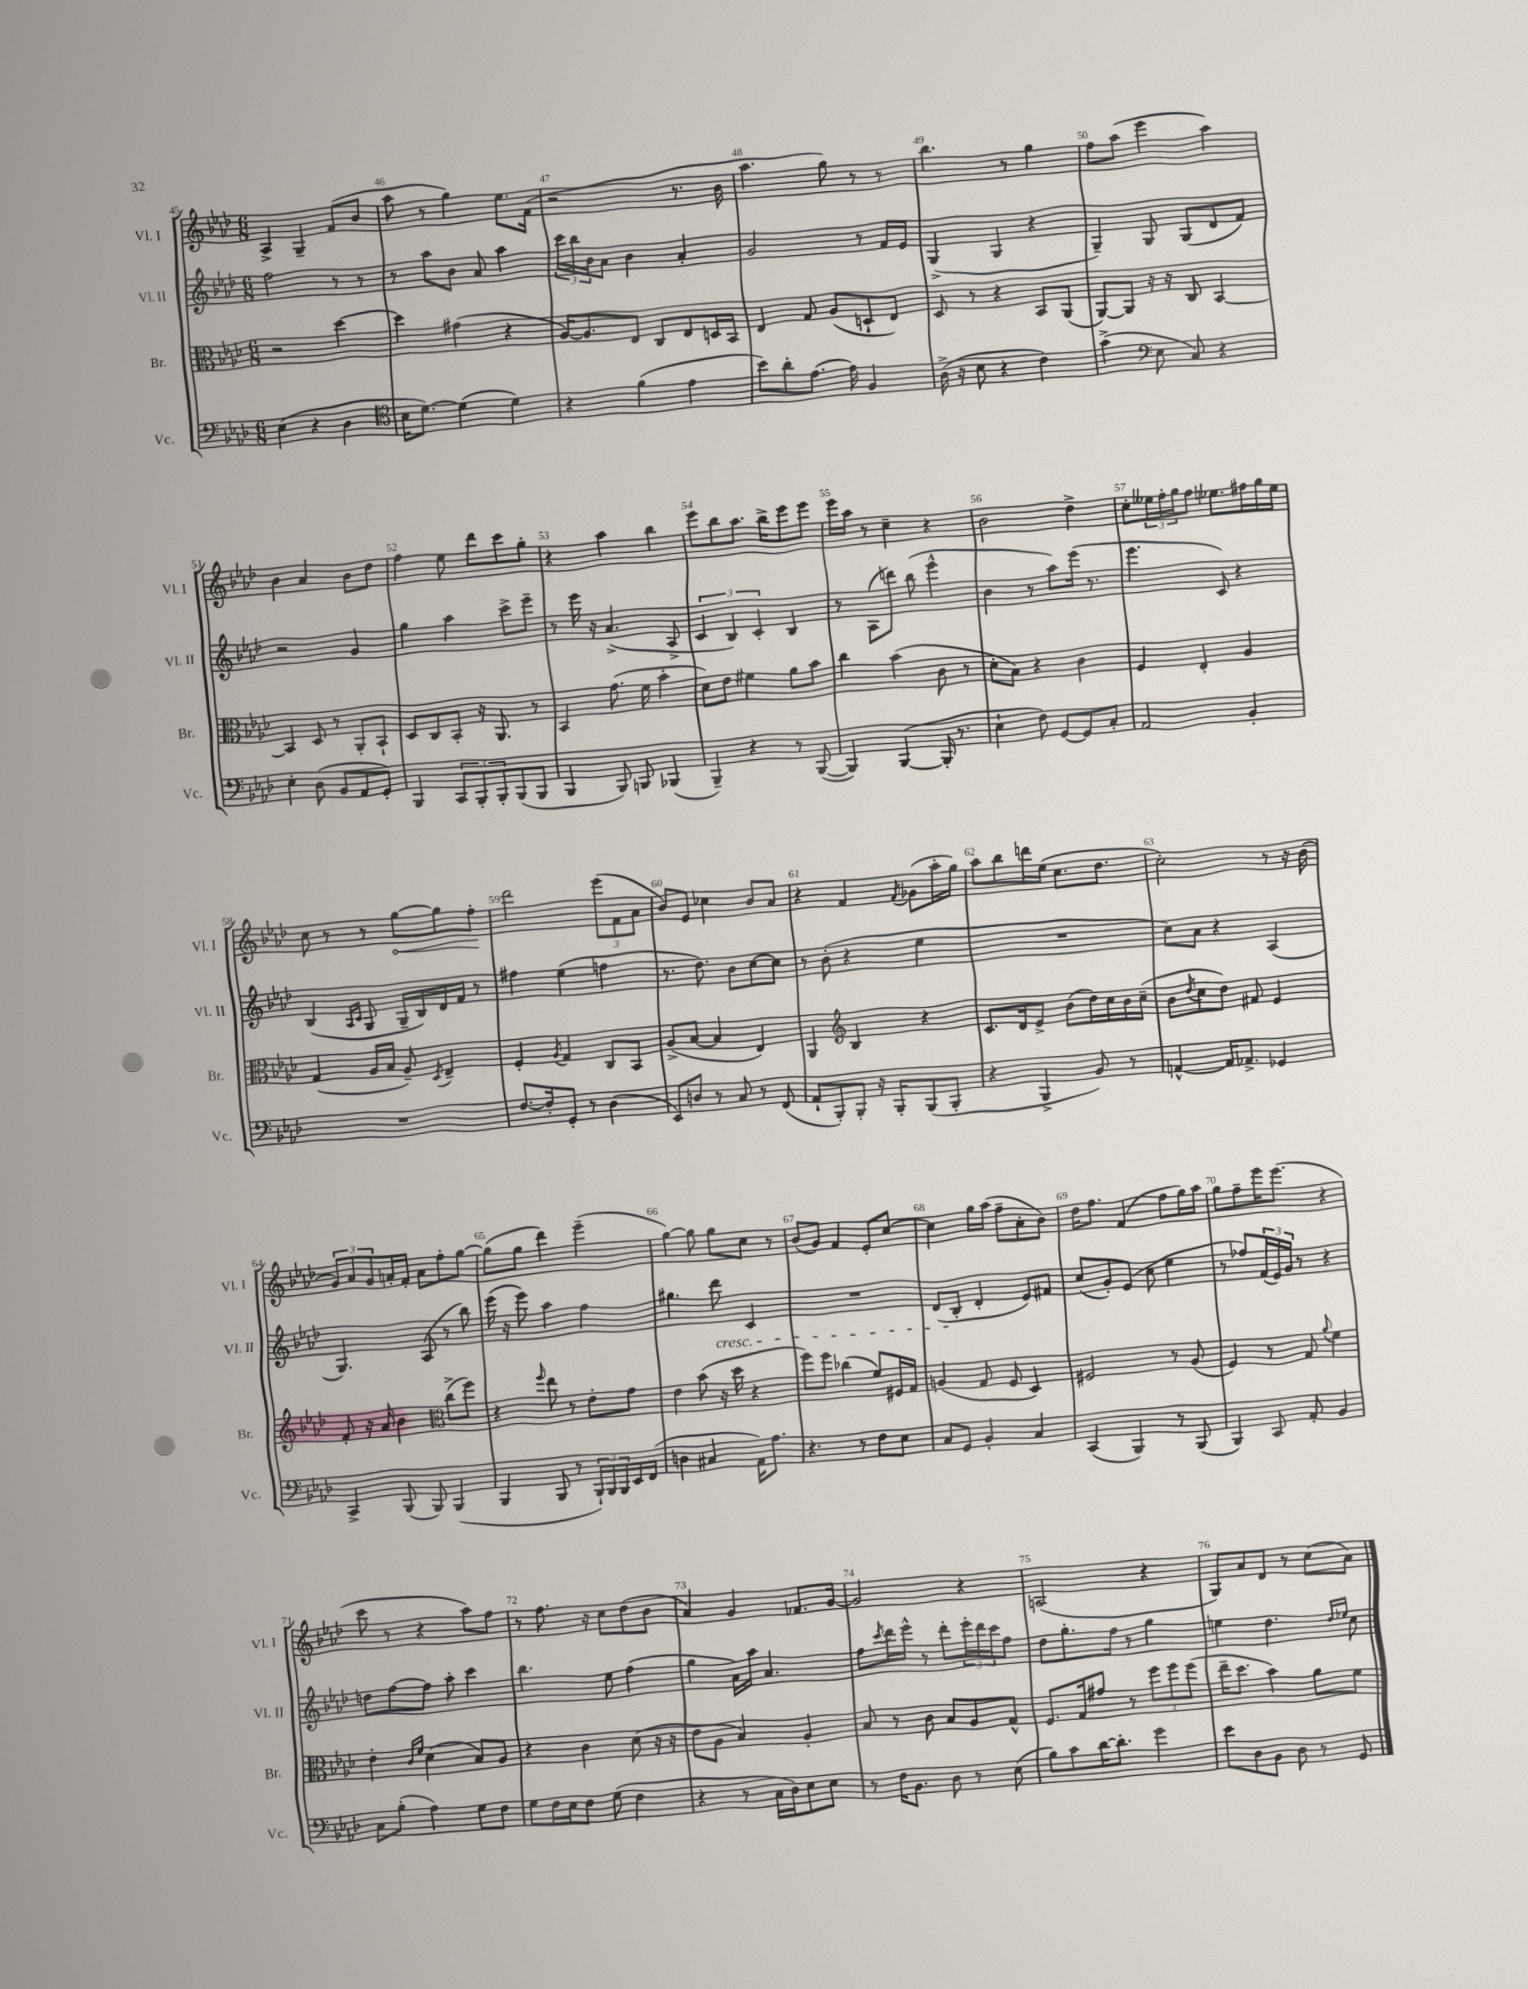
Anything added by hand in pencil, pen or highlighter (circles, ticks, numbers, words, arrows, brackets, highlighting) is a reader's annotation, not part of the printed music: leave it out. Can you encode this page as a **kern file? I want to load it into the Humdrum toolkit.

**kern	**kern	**kern	**kern	**dynam
*part4	*part3	*part2	*part1	*part1
*staff4	*staff3	*staff2	*staff1	*staff1
*I"Vc.	*I"Br.	*I"Vl. II	*I"Vl. I	*
*I'Vc.	*I'Br.	*I'Vl. II	*I'Vl. I	*
*clefF4	*clefC3	*clefG2	*clefG2	*
*k[b-e-a-d-]	*k[b-e-a-d-]	*k[b-e-a-d-]	*k[b-e-a-d-]	*
*M6/8	*M6/8	*M6/8	*M6/8	*
=45	=45	=45	=45	=45
(4E-\	2r	2ff\	4A-^/	.
4r	.	.	4G~/	.
4D-\	[4dd-\	8r	(8f/L	.
.	.	8r	8b-/J	.
=46	=46	=46	=46	=46
*clefC4	*	*	*	*
16B-\KL	4dd-\]	8r	8aa-\	.
[8.d-\J)	.	.	.	.
.	.	8aa-\L	8r	.
(4d-\]	(4g#X\	8b-\J	4gg\)	.
.	.	8a-/	.	.
4d-\)	4r	4aa-\	8.ee-\L	.
.	.	.	(16f\Jk	.
=47	=47	=47	=47	=47
4r	[16A-/KL)	24ccc\LL	2r	.
.	.	24bb-\	.	.
.	8.A-/]	.	.	.
.	.	24b-\J	.	.
.	.	8a-\J	.	.
(4f\	8E-/J	4b-\	.	.
.	8C/L	.	.	.
4e-\	8E-/	4a-'/	8.r	.
.	16Dn/L	.	.	.
.	16BB-/JJ	.	16b-\	.
=48	=48	=48	=48	=48
8b-\L)	4E-/	2g/	4.aa-\	.
8a-'\	.	.	.	.
[8.e-\J	8G/	.	.	.
.	(8A-/L	.	8gg\)	.
16e-\]	.	.	.	.
4F/	8Dn`/	8r	8r	.
.	8E-/J)	16f/LL	8r	.
.	.	16e-/JJ	.	.
=49	=49	=49	=49	=49
(16A-^\	8D-/	(4G^/	4.bb-\	.
16r	.	.	.	.
8B-\	8r	.	.	.
4r	4r	4G/	.	.
.	.	.	8r	.
4c\)	8BB-/L	4r	4gg\	.
.	(8AA-/J	.	.	.
=50	=50	=50	=50	=50
(4g^\	[8AA-/L)	4G~/)	8ff\L	.
.	8AA-/J]	.	(8aa-\J	.
*clefF4	*	*	*	*
8E-\	16r	8G/	4eee-\	.
.	16r	.	.	.
8C/)	8C/	(8G/L	.	.
4r	[4BB-/	8d-/	4aa-\)	.
.	.	8f/J)	.	.
!!LO:LB:g=z
=51	=51	=51	=51	=51
4E-'\	4BB-/]	2r	4b-\	.
(8D-\	8D-/	.	4a-/	.
8BB-/L	8r	.	.	.
8AA-/	8AA-'/L	4g/	8b-\L	.
8GG'/J)	8BB-`/J	.	8dd-\J	.
=52	=52	=52	=52	=52
4BBB-/	8D-/L	4gg\	4ff\	.
.	8C/	.	.	.
12CC/L	8BB-'/J	4aa-\	8ee-\	.
12BBB-'/	.	.	.	.
.	16r	.	8ddd-\L	.
12BBB-'/	.	.	.	.
.	8.AA-/	.	.	.
(8BBB-/	.	8ccc^\L	8ccc\	.
8BBB-/J	8r	8eee-~\J	8gg'\J	.
=53	=53	=53	=53	=53
4BBB-/	4BB-/	8r	4r	.
.	.	16eee-\	.	.
.	.	16r	.	.
8BBB-/)	(8.g\	(4.a-^/	4aa-\	.
8BBBn/	.	.	.	.
.	16f\	.	.	.
(4BBB-X/	4b-'\	.	4bb-\	.
.	.	8A-^/	.	.
=54	=54	=54	=54	=54
4BBB-~/)	8d-\L)	6c/	8eee-\L	.
.	8e-\J	.	8bb-\	.
.	.	6B-/)	.	.
4r	4f#X\	.	8.aa-\J	.
.	.	6c'/	.	.
.	.	.	16bb-^\KL	.
8r	8a-\L	4B-/	8eee-\	.
([8BBB-/	8b-\J	.	8eee-\J	.
=55	=55	=55	=55	=55
4BBB-/])	4cc\	8r	16eee-\LL	.
.	.	.	16aa-\JJ	.
.	.	(8A-\L	8r	.
([4BBB-/	(4b-\	8dddn\J)	4cc~\	.
.	.	(8bb-\	.	.
16BBB-'/]	8c\	4eee-^^\	4r	.
8.r	.	.	.	.
.	8r	.	.	.
=56	=56	=56	=56	=56
4E-`\	8d-'\L	4b-\	2b-\	.
.	8B-\J)	.	.	.
8F\)	4r	8r	.	.
[8GG/L	.	8aa-\L)	.	.
8GG/]	4c\	(16eee-\Jk	4dd-^\	.
.	.	8.r	.	.
8C'/J	.	.	.	.
=57	=57	=57	=57	=57
2AA-/	4F/	4.eee-\	8cc'\L	.
.	.	.	24ee--X\L	.
.	.	.	24ff'\	.
.	.	.	24gg\J	.
.	4E-'/	.	8ff\J	.
.	.	8c/)	8.ee-X\L	.
4BB-'/	4A-/	4r	.	.
.	.	.	16ff#X\L	.
.	.	.	16gg\	.
.	.	.	16ee-\JJ	.
!!LO:LB:g=z
=58	=58	=58	=58	=58
2.r	(4G/	(4B-/	8cc\	.
.	.	.	8r	.
.	.	16qqA-/LL	.	.
.	.	16qqc/JJ	.	.
.	16A-/LL	8G/	8r	.
.	16B-/JJ	.	.	.
!	!	!	!	!LO:HP:b
.	8A-~/)	16G~/LL	[8gg\L	<
.	.	16B-/)	.	.
.	8qD-/	.	.	.
.	4E-~/	16d-/	8gg\]	.
.	.	16f/JJ	.	.
.	.	8r	8ff'\J	.
.	.	.	.	[
=59	=59	=59	=59	=59
[8.F/L	4F'/	4ff#X\	2ddd-\	.
16F'/k]	.	.	.	.
.	8qA-/	.	.	.
8GG'/J	4G/	(4ee-\	.	.
8r	.	.	.	.
(4D-\	8C/L	4ffn\	(12eee-\L	.
.	.	.	12f\	.
.	8BB-/J	.	.	.
.	.	.	12a-\J	.
=60	=60	=60	=60	=60
8EE-/L)	(8A-^/L	8.r	8b-/L)	.
8Dn/J	[8B-/J	.	8e-/J	.
.	.	8.dd-\)	.	.
8r	4B-/]	.	4cc-X\	.
8C/	.	8b-\L	.	.
8r	4E-/)	[8cc\	8b-/L	.
(8FF/	.	8cc\J]	8a-/J	.
=61	=61	=61	=61	=61
8AA-`/L	4AA-/	8r	4r	.
8BBB-'/)	.	(8b-'\	.	.
*	*clefG2	*	*	*
8BBB-'/J	4B-/	4r	4f/	.
16r	.	.	.	.
16BBB-'/KL	.	.	.	.
.	.	.	8qf/	.
(8BBB-/	4r	4ee-\	(8g-X\L	.
8BBB-'/J	.	.	16aa-'\L	.
.	.	.	16gg\JJ)	.
=62	=62	=62	=62	=62
4r	8.c/L	2.r	8aa-\L	.
.	.	.	8bb-\	.
.	16d-/k	.	.	.
4BBB-^/	8e-^/J	.	16dddn\L	.
.	.	.	(16ee-\JJ	.
.	(8b-\L	.	8.cc\L	.
8BB-/)	16dd-\L)	.	.	.
.	16cc\	.	8.dd-\J	.
8r	16b-\	.	.	.
.	(16cc~\JJ	.	.	.
=63	=63	=63	=63	=63
[4AAn^^/	8b-\L	8cc\L)	2cc'\)	.
.	8qdd-/	.	.	.
.	8cc\	8a-\J	.	.
16AA/KL]	8dd-\J)	4r	.	.
8.AA-X^/J	.	.	.	.
.	8f#X/	.	.	.
4GG-X/	4e-/	(4A-/	8r	.
.	.	.	16r	.
.	.	.	(16b-\	.
!!LO:LB:g=z
=64	=64	=64	=64	=64
4CC^/	8f'/	4.G/)	12g/L)	.
.	.	.	12a-/	.
.	16r	.	.	.
.	.	.	12g/	.
.	16a-/	.	.	.
(8BBB-/	4b-\	.	16an'/L	.
.	.	.	16f'/JJ	.
8BBB-/)	.	(8A-/	8a\L	.
*	*clefC3	*	*	*
(4BBB-/	(8cc^\L	8r	8ff'\	.
.	8ff\J)	8bb-\)	[8gg\J	.
=65	=65	=65	=65	=65
4BBB-/	4r	(16eee-\	(8gg\L]	.
.	.	16r	.	.
.	.	8eee-\)	8gg\J	.
.	16qqff/	.	.	.
8BBB-/	8ee-\	4aa-\	4ddd-\)	.
8r	8r	.	.	.
24BBB-`/LL)	8e-'\L	4ff\	(4eee-~\	.
24BBB-/	.	.	.	.
24BBB-/	.	.	.	.
16EE-/	8g\J	.	.	.
(16FF/JJ	.	.	.	.
=66	=66	=66	=66	=66
4Dn\	4e-\	4.gg#X\	[4gg\)	.
4C#X/	(8b-\	.	8gg\]	.
!	!	!LO:TX:b:i:t=cresc.	!	!
.	16r	8ddd-\	8gg\L	.
.	16dd-\	.	.	.
16AA-\KL)	4r	4c/	8cc\J	.
8.A-\J	.	.	.	.
.	.	.	8r	.
=67	=67	=67	=67	=67
4.r	8ff\L)	2.r	(8b-/L	.
.	8ff\J	.	8g/J)	.
.	(4cc-X\	.	4f/	.
8r	.	.	.	.
8F\L	8f/L)	.	8e-'/L	.
8E-\J	16F#X/L	.	[8cc/J	.
.	16G/JJ	.	.	.
=68	=68	=68	=68	=68
8C/L	(4An/	(8d-/L	4cc\]	.
8GG/J	.	8B-'/J	.	.
4BB-'/	8G/	4d-'/	16gg\LL	.
.	.	.	(16aa-\JJ	.
.	8F/	.	8ff~\L	.
4C/	4D-/)	8e-/L)	8a-'\	.
.	.	8f#X/J	8b-\J)	.
=69	=69	=69	=69	=69
(4CC/	2F#X/	(8cc/L	16dd-\KL	.
.	.	.	8.ff\J	.
.	.	8g'/)	.	.
4BBB-/)	.	(8e-/J	(4f/	.
.	.	8cc\	.	.
8r	8r	4ee-\	8ff\L	.
(8BBB-/	(8A-/	.	16gg\L)	.
.	.	.	16aa-\JJ	.
=70	=70	=70	=70	=70
4BBB-/)	4F/)	8r	8gg\L	.
.	.	8ff-X/L)	8ff~\	.
8CC/	8r	(24f/L	16eee-\K	.
.	.	24e-/)	.	.
.	.	.	(8.eee-\J	.
.	.	24g/JJ	.	.
8AA-'/	8G/	8r	.	.
.	8qqa-/	.	.	.
4BB-/	4f\	4r	4r	.
!!LO:LB:g=z
=71	=71	=71	=71	=71
8C\L	4e-'\	8ddn\L	8ccc\	.
(8B-'\J	.	[8ff\	8r	.
.	16qqc/LL	.	.	.
.	16qqf/JJ	.	.	.
4A-\)	(4d-\	8ff\J]	4r	.
.	.	8aa-'\	.	.
8G\L	8B-/L)	4ccc\	8aa-\L)	.
8F\J	8A-/J	.	8ff\J	.
=72	=72	=72	=72	=72
8G\L	4r	4.bb-\	8r	.
16F\L	.	.	8.ff\	.
16E-\J	.	.	.	.
8F\J	4c\	.	.	.
.	.	.	16r	.
(8G\	.	8ee-\	8cc\L	.
4F\	(8d-\	(4ff\	(8dd-\	.
.	16r	.	8b-\J	.
.	16r	.	.	.
=73	=73	=73	=73	=73
4r	8e-\L	4gg\	4a-/)	.
.	8A-\J	.	.	.
8r	4B-/)	16a-\LL)	4g/	.
.	.	16aa-\JJ	.	.
16C\LL	.	4.a-/	.	.
16D-\J)	.	.	.	.
8E-\	4A-'/	.	8.f-X/L	.
8E-\J	.	.	.	.
.	.	.	[16g/Jk	.
=74	=74	=74	=74	=74
8r	8B-/	8ff\L	2g/]	.
.	.	8qccc/	.	.
16F\KL	8r	16ddd-\L	.	.
8.BB-\J	.	16eee-^^\JJ	.	.
.	8c\	8r	.	.
8D-\	8B-/L	8ddd-'\L	.	.
8r	8A-/	24eee-'\L	4r	.
.	.	24ddd-\	.	.
.	.	24ccc\J	.	.
(8E-\	8G^^/J	8ff\J	.	.
=75	=75	=75	=75	=75
8B-\L)	8.F/L	8dd-\L	(2An/	.
8c\	.	8.gg'\	.	.
.	16G/k	.	.	.
[16d-\K	8g#X/J	.	.	.
8.d-'\J]	.	16ff\Jk	.	.
.	8r	8r	.	.
4g\	12ff\L	4gg\	4r	.
.	12ff\	.	.	.
.	(12ff\J	.	.	.
=76	=76	=76	=76	=76
8e-\L	16ee-~\KL	4een\	8G/L)	.
.	8.dd-\J	.	.	.
8D-\	.	.	8a-/	.
8BB-\J	4b-\)	4.dd-\	8d-/J	.
8D-\	.	.	8r	.
8r	8a-\L	.	(8cc\L	.
.	.	16qqdd-/LL	.	.
.	.	16qqee-X/JJ	.	.
8GG/	8f\J	8cc\	8a-\J)	.
==	==	==	==	==
*-	*-	*-	*-	*-
